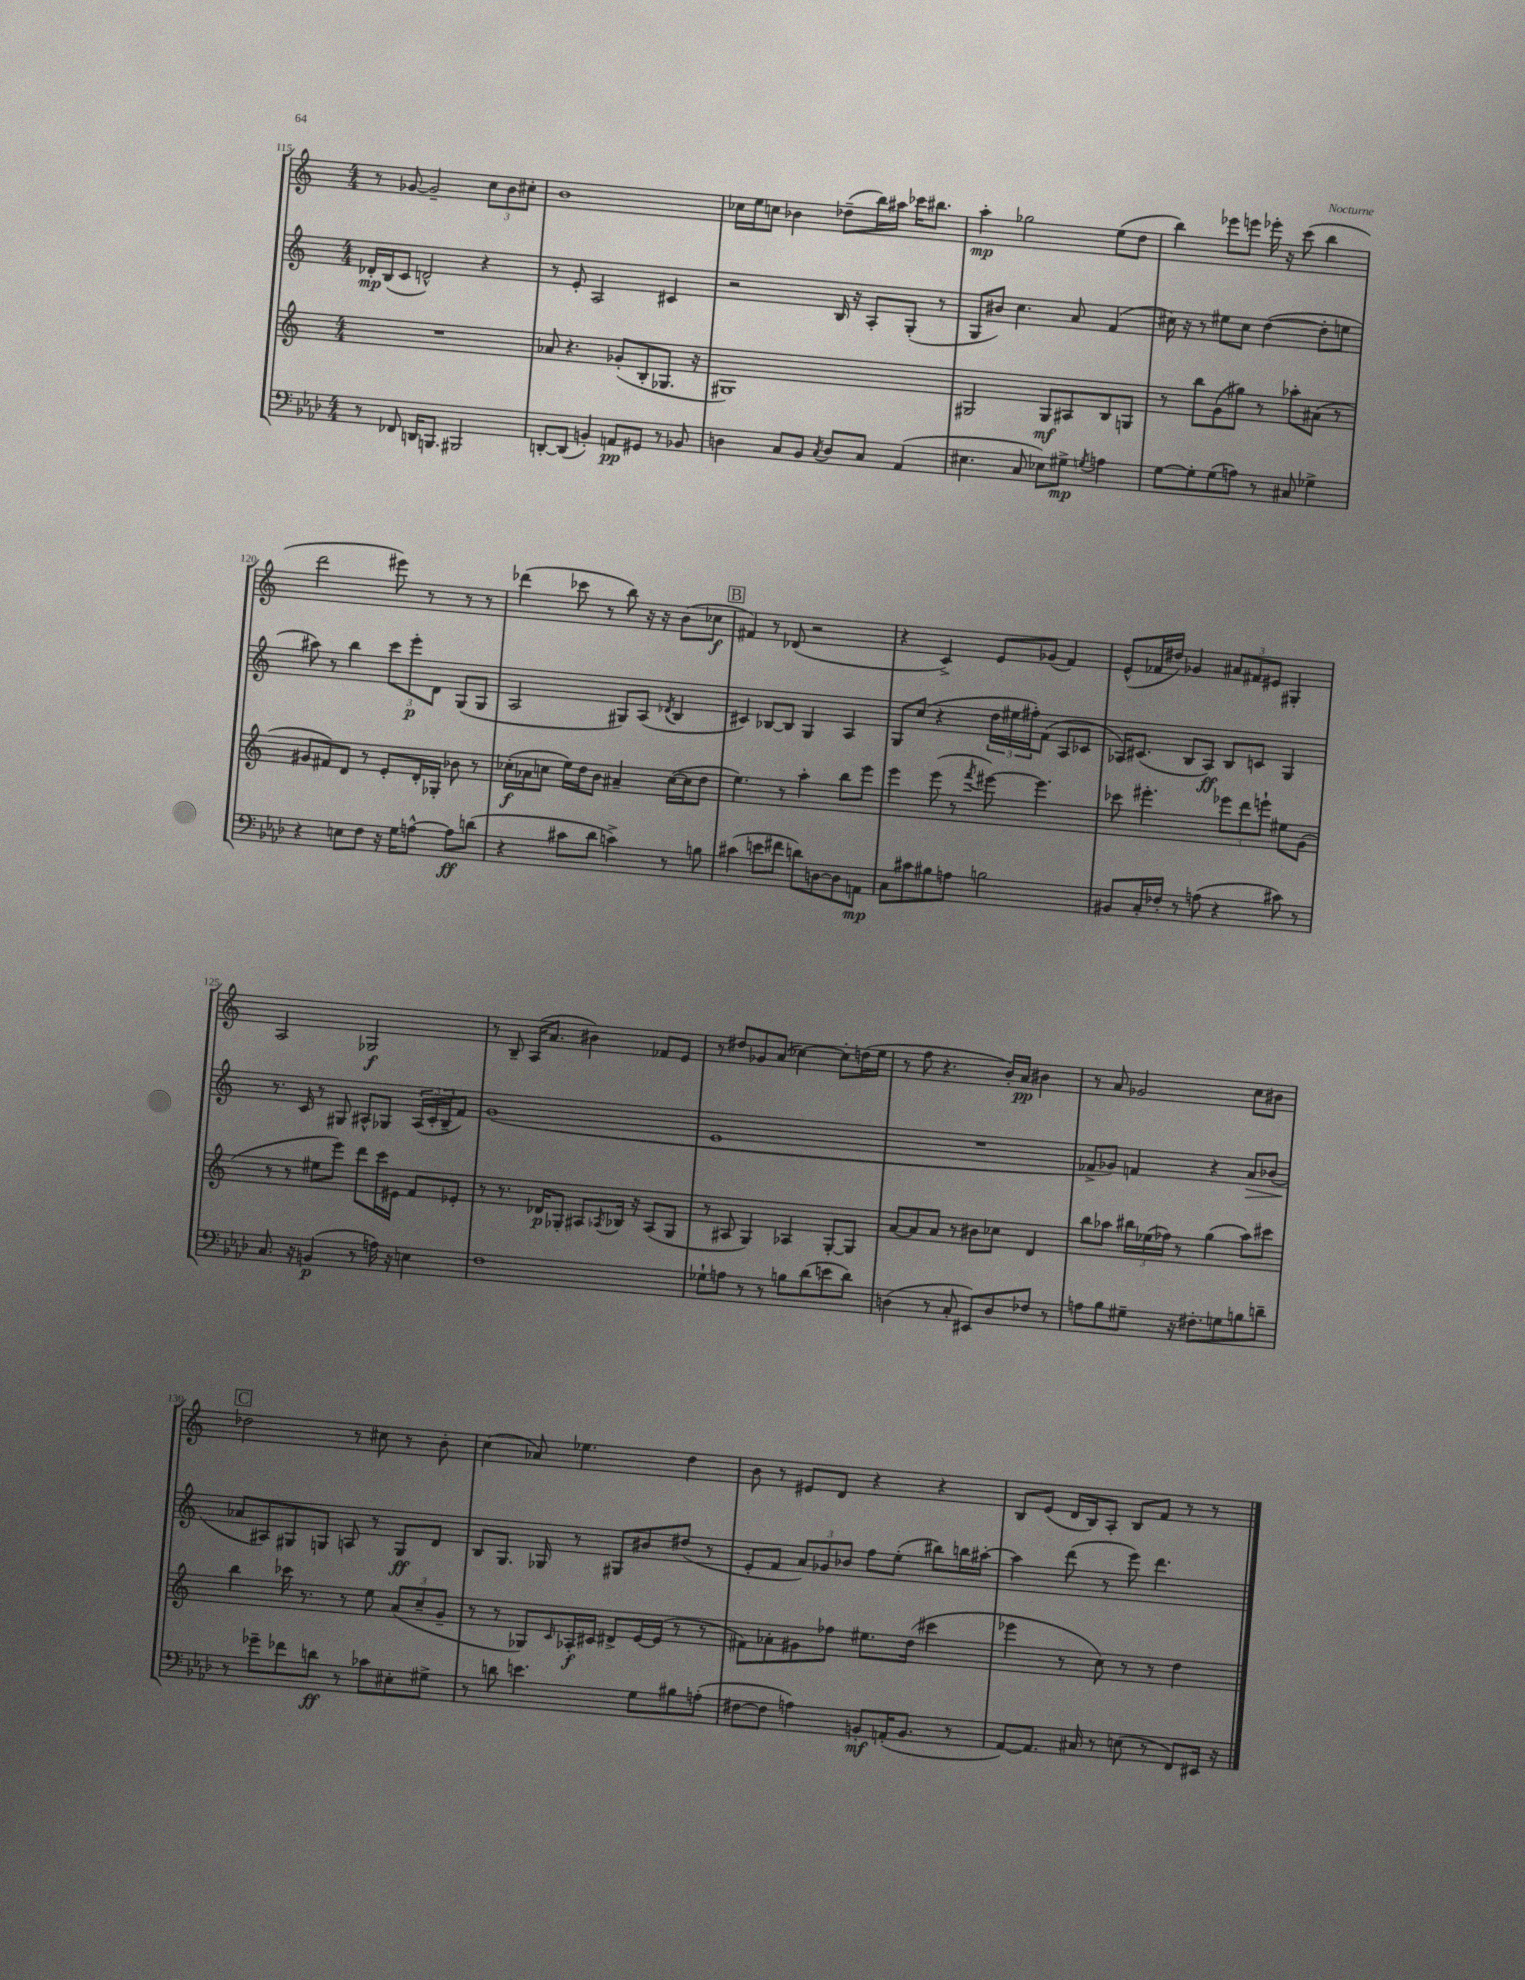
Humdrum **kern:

**kern	**kern	**kern	**kern
*staff4	*staff3	*staff2	*staff1
*clefF4	*clefG2	*clefG2	*clefG2
*k[b-e-a-d-]	*k[]	*k[]	*k[]
*M4/4	*M4/4	*M4/4	*M4/4
8r	1r	16d-'/LL	8r
.	.	(16B/J	.
8FF-/	.	8c/J	[8g-/
16DD/LK	.	2d^^/)	2g-~/]
8.BBB/J	.	.	.
2BBB#/	.	.	.
.	.	4r	12cc\L
.	.	.	12b\
.	.	.	12cc#'\J
=	=	=	=
[8DD'/L	8a-/	8r	1b
(8DD/]J	4.r	8e'/	.
4BB'/)	.	2A/	.
8AA/L	(8g-'/L	.	.
8GG#/J	8B'/	.	.
8r	8.G-/J	4c#/	.
8BB-/	.	.	.
.	16r	.	.
=	=	=	=
4D\	1G#)	2r	16cc-\LL
.	.	.	16ee\J
.	.	.	8cc\J
8C/L	.	.	4b-\
8BB-/J	.	.	.
8qC/	.	.	.
8D/L	.	16B/	(8dd-~\L
.	.	16r	.
8C/J	.	8A'/L	16bb\L)
.	.	.	16aa#\JJ
(4AA-/	.	(8G'/J	16ccc-\LK
.	.	.	8.bb#\J
.	.	8r	.
=	=	=	=
4.E#\	2G#/	8G/L	4aa'\
.	.	8b#/J)	.
.	.	4.cc\	2gg-\
8C/	.	.	.
8E-\L)	8G#/L	.	.
8G#^\J	8A#/	8a/	.
8qG/	.	.	.
4A\	8B/	(4f/	(8ee\L
.	8G/J	.	8dd\J
=	=	=	=
[8G\L	8r	16cc#\)	4bb\)
.	.	16r	.
8G'\]	8bb\L	8r	.
(8G\	(8g\	8ee#\L	8eee-\L
8A\J)	8gg#\J)	8cc#\J	8eee\J
8r	8r	([4dd\	16eee-'\
.	.	.	16r
8C#/	8aa-'\L	.	(8ccc\
4G-^\	(8a#\J	8dd'\]L	4bb\
.	8r	8ee\J	.
=	=	=	=
4r	8g#/L	8aa#\)	2ddd\
.	8f#/)	8r	.
8E\L	8d/J	4bb\	.
8F\J	8r	.	.
16r	8e'/L	12ccc\L	8eee#\)
16G\LK	.	.	.
.	.	12eee'\	.
[8A^^\J	16d'/L	.	8r
.	.	12d\J	.
.	16G-'/JJ	.	.
8A\]L	8b-\	(8G/L	8r
(8d\J	8r	8G/J	8r
=	=	=	=
4r	(16cc-'\LL	2A/	(4ddd-\
.	16a-\J	.	.
.	8cc\J	.	.
8c#\L	16ee\LL)	.	8ccc-\
.	16dd\J	.	.
8d-\J	8b\J	.	8r
4c^\)	4a#~/	8G#/L)	8bb\)
.	.	(8A/J	16r
.	.	.	16r
.	.	8qd-/	.
8r	([16cc\LL	4B/	(8b\L
.	16cc\]J	.	.
8B\	8dd\J	.	8cc-\J
=	=	=	=
(4c#\	4.ee\)	4c#/)	4f#/)
8e\L	.	[8B-/L	8r
8f#\J	8r	8B-/]J	(8d-/
8d\L)	4aa'\	4G/	2r
[8D\	.	.	.
8D\]	8bb\L	4A/	.
8AA\J	8eee\J	.	.
=	=	=	=
8C\L	4eee\	8G/L	4r
8c#\	.	(8cc/J	.
8B#\	(8eee\	4r	4c^/)
8A\J	8r	.	.
.	8qfff/	.	.
2B\	[8eee#\)	24dd\LL	8e/L
.	.	24ee#\	.
.	.	24ff#'\J)	.
.	4.eee#\]	(8f\J	(8g-/J
.	.	8A/L	4f/)
.	.	8c-/J	.
=	=	=	=
8BB#/L	8ccc-\	16A-/LK)	(8e^^/L
.	.	(8.c#/J	.
16C'/L	4.eee#'\	.	16f-/L
16F-'/JJ	.	.	16dd#/JJ)
8r	.	8B/L	4g-/
(8A\	.	8A-/J)	.
4r	12eee-\L	8B/L	12a#/L
.	12ddd\	.	12f#/
.	.	8c/J	.
.	12eee`\J	.	12e#/J
8c#\)	8ee#\L	4G/	4G#'/
8r	(8g\J	.	.
=	=	=	=
8.C/	8r	8.r	2A/
.	8r	.	.
16r	.	16c/	.
(4BB/	8ee#\L	8r	.
.	8eee\J)	8G#/	.
8r	8ddd\L	8A#^^/L	2G-/
16A\)	16ccc\L	8G-/J	.
16r	16e#\JJ	.	.
4E\	8f/L	(24A#/LL	.
.	.	24c'/	.
.	.	24B~/J	.
.	8e-'/J	8f/J)	.
=	=	=	=
1F	8r	(1g	8r
.	8.r	.	8B~/
.	.	.	(16A/LK
.	16d-/LK	.	8.a/J
.	8G-'/J	.	.
.	8A#/L	.	4b#\)
.	8qA-/	.	.
.	16B-/Jk	.	.
.	16r	.	.
.	(8A-/L	.	8f-/L
.	8G-/J	.	8e/J
=	=	=	=
8G-`\L	8r	1e	8r
8A\J	8A#/	.	8dd#/L
8r	4G/)	.	8g-/
8r	.	.	(8a/J
8B\L	4A-/	.	[4cc-\)
(8d-\	.	.	.
8e\	[8G'/L	.	8cc-'\]L
8d-\J)	8G/]J	.	(16dd\L
.	.	.	16ee\JJ
=	=	=	=
(4D\	[8a/L	1r	8r
.	8a/]	.	8ff\
8r	8a/J	.	4.r
8C'/	8r	.	.
8EE#/L)	8b#\L	.	.
8D/	8cc-\J	.	16b'/LL)
.	.	.	16a/JJ
8F-/J	4d/	.	4b#\
8r	.	.	.
=	=	=	=
8A\L	8bb\L	8f-^/L	8r
8B-\	8aa-\J	8g-/J)	8a/
8G#~\J	24bb#\LL	4f/	2g-/
.	(24ee-\	.	.
.	24ff-\JJ)	.	.
16r	8r	.	.
8.F#'\L	.	.	.
.	(4gg\	4r	.
8G\	.	.	.
8B\	8aa-\L)	8a/L	8cc\L
8d~\J	8ccc#\J	(8b-/J	8b#\J
=	=	=	=
8r	4bb\	8a-/L	2dd-\
8g-~\L	.	8A#/)	.
8f-\	16ccc-\	8G#/	.
.	8.r	.	.
8d\J	.	8G/J	.
8r	8r	8A/	8r
8c-\L	8ee\	8r	8cc#\
8E#'\	(12a/L	8G/L	8r
.	12cc~/	.	.
8G#^\J	.	8d/J	8b'\
.	12g~/J	.	.
=	=	=	=
8r	8r	8B/L	(4cc\
8d\	8r	8.G/J	.
4.e\	8G-/L)	.	8a-/)
.	.	16G-/	.
.	16qqc/	.	.
.	16A-'/L	8r	4.ee-\
.	16c#/JJ	.	.
.	8d#^/L	8G#/L	.
8G\L	[16e/L	8b#/	.
.	(16e/]JJ	.	.
8B#\	8r	(8dd#/J	4dd\
(8A'\J	8r	8r	.
=	=	=	=
[8F#\L	8f#\L)	8e'/L	8b\
8F#\]J	8a-'\	8f/J	8r
4A\)	8g#\	12a/L)	8e#/L
.	.	12g-/	.
.	8ff-\J	.	8d/J
.	.	12b-/J	.
8BB'/L	8.ee#\L	8ff\L	4r
(16AA'/K	.	(8ee'\J	.
8.BB/J	(16dd\Jk	.	.
.	4ccc#\	8bb#\L)	4r
8r	.	16bb\L	.
.	.	[16aa#'\JJ	.
=	=	=	=
[8AA-/L)	4eee-\	4aa#\]	8B/L
8.AA-/]J	.	.	(8e/J
.	8r	(8ddd\	16d/LL
16C#/	.	.	16B/J)
8r	8cc\)	8r	8A'/J
(8E\	8r	8eee\)	8B/L
8r	8r	4.ddd\	8f/J
8FF/L)	4dd\	.	8r
16EE#/Jk	.	.	8r
16r	.	.	.
==	==	==	==
*-	*-	*-	*-
